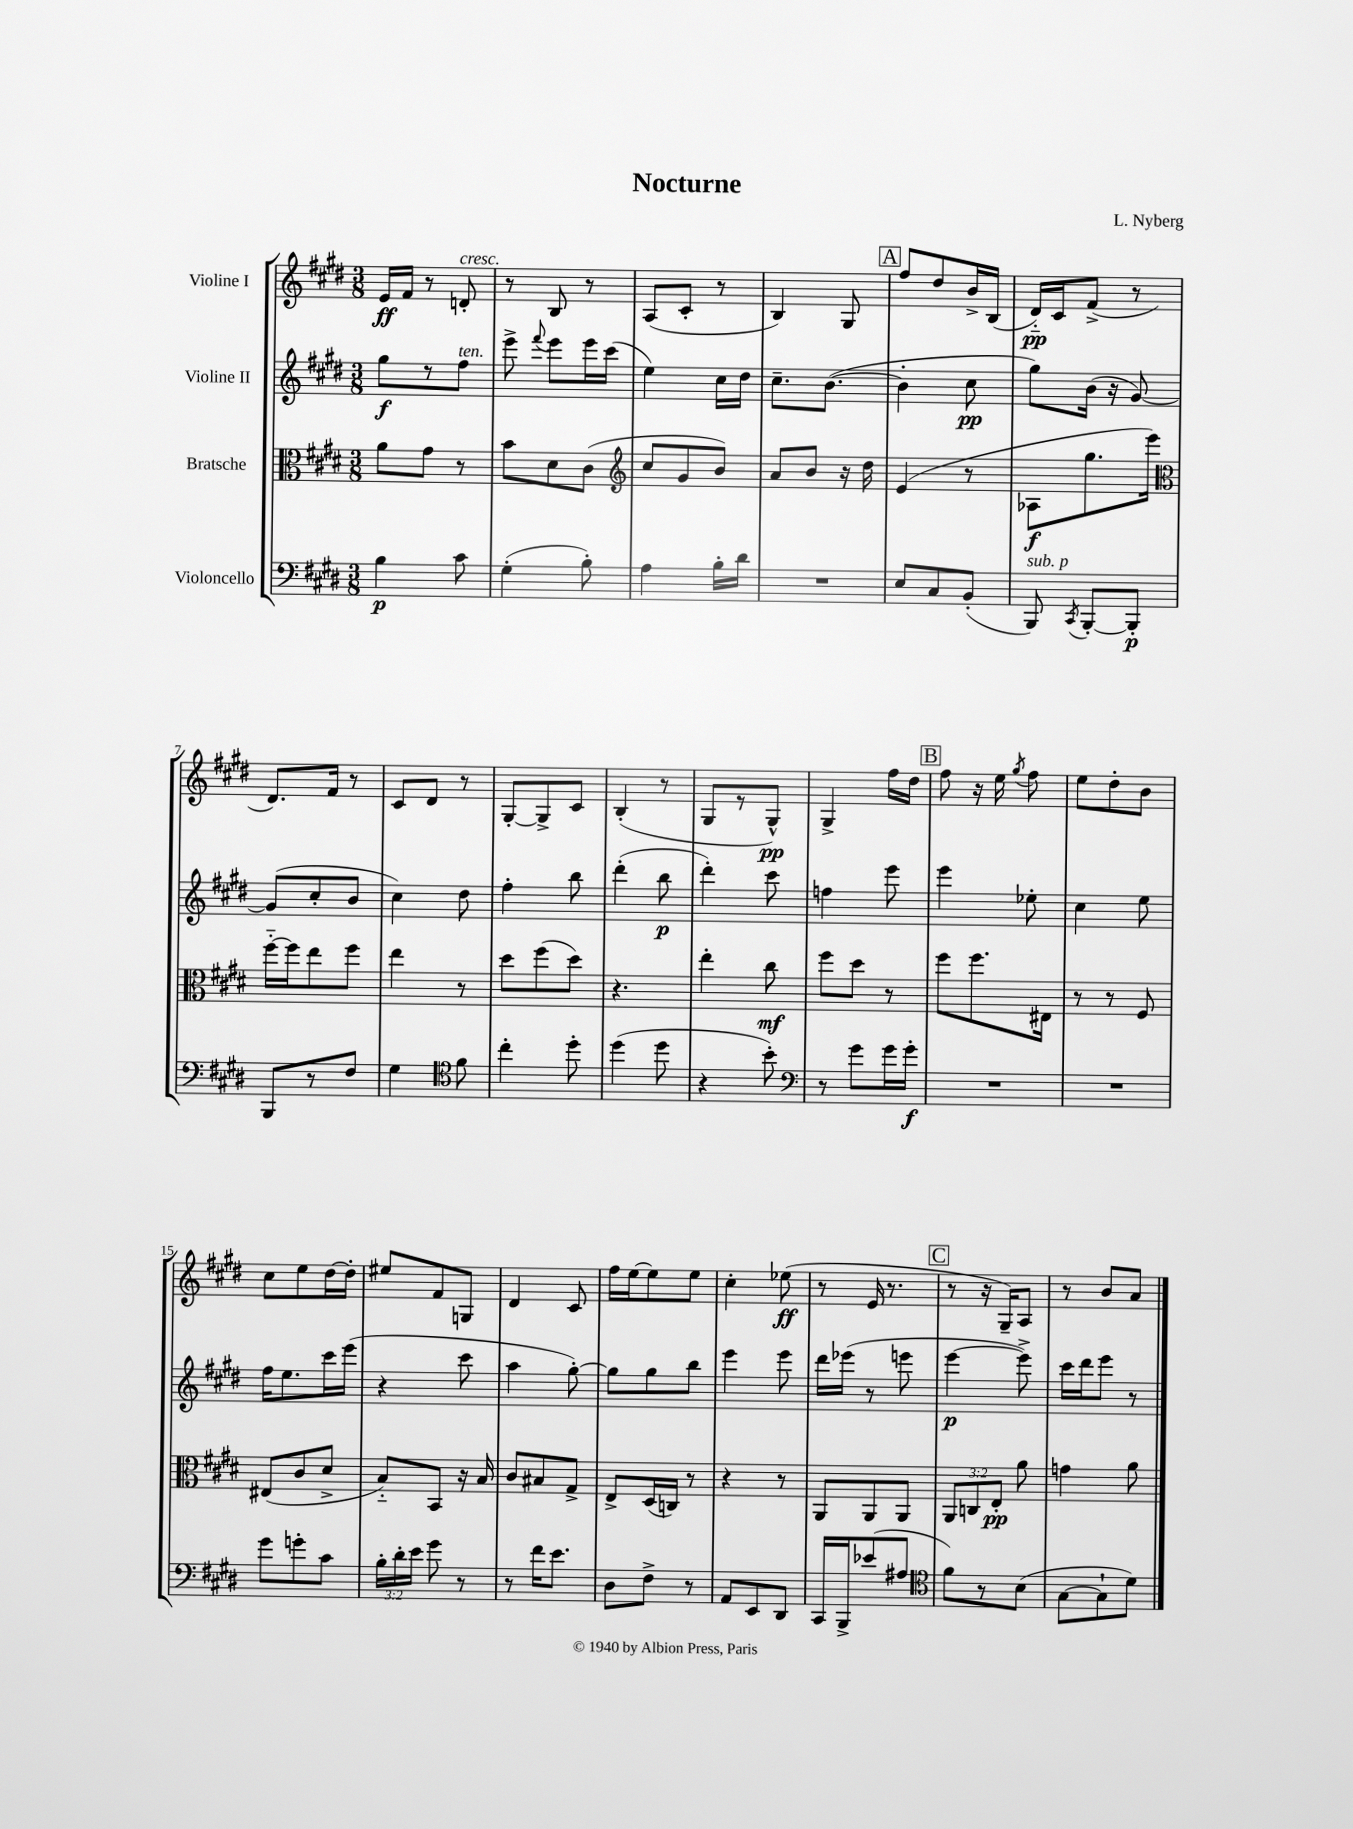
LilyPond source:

\header { title = "Nocturne" composer = "L. Nyberg" }
<<
\new StaffGroup <<
\new Staff = "s0" \with { instrumentName = "Violine I" } {
    \clef treble \key e \major \numericTimeSignature \time 3/8
    \autoBeamOff e'16[\ff fis'16] r8 d'8-.^\markup { \italic "cresc." } |
    r8 b8 r8 |
    a8[( cis'8]-. r8 |
    b4) gis8 |
    \mark \markup { \box "A" } fis''8[ dis''8 b'16-> b16]( |
    dis'16[-_\pp) cis'16 fis'8]->( r8 |
    dis'8.[) fis'16] r8 |
    cis'8[ dis'8] r8 |
    gis8[~-. gis8-> cis'8] |
    b4-.( r8 |
    gis8[ r8 gis8]-^\pp) |
    gis4-> fis''16[ dis''16] |
    \mark \markup { \box "B" } fis''8 r16 e''16 \acciaccatura { gis''8 } fis''8 |
    e''8[ dis''8-. b'8] |
    cis''8[ e''8 dis''16~ dis''16]-. |
    eis''8[ fis'8 g8] |
    dis'4 cis'8 |
    fis''16[ e''16~ e''8 e''8] |
    cis''4-. ees''8\ff( |
    r8 e'16 r8. |
    \mark \markup { \box "C" } r8 r16 gis16[--) a8] |
    r8 b'8[ a'8] \bar "|." |
}
\new Staff = "s1" \with { instrumentName = "Violine II" } {
    \clef treble \key e \major \numericTimeSignature \time 3/8
    \autoBeamOff gis''8[\f r8 fis''8]^\markup { \italic "ten." } |
    e'''8-> \appoggiatura { fis'''8 } e'''8[ e'''16 cis'''16]( |
    e''4) cis''16[ dis''16] |
    cis''8.[-- b'8.]~( |
    \mark \markup { \box "A" } b'4-. cis''8\pp |
    gis''8[) b'16]( r16 gis'8~) |
    gis'8[( cis''8-. b'8] |
    cis''4) dis''8 |
    fis''4-. b''8 |
    dis'''4-.( b''8\p |
    dis'''4-.) cis'''8 |
    f''4 e'''8 |
    \mark \markup { \box "B" } e'''4 ees''8-. |
    cis''4 e''8 |
    fis''16[ e''8. cis'''16 e'''16]( |
    r4 cis'''8 |
    a''4 gis''8~-.) |
    gis''8[ gis''8 b''8] |
    e'''4 e'''8 |
    dis'''16[ ees'''16]( r8 e'''8 |
    \mark \markup { \box "C" } e'''4~\p e'''8->) |
    cis'''16[ dis'''16 e'''8] r8 \bar "|." |
}
\new Staff = "s2" \with { instrumentName = "Bratsche" } {
    \clef alto \key e \major \numericTimeSignature \time 3/8 \override Staff.TupletNumber.text = #tuplet-number::calc-fraction-text
    \autoBeamOff a'8[ gis'8] r8 |
    b'8[ dis'8 cis'8]( |
    \clef treble cis''8[ gis'8 b'8]) |
    a'8[ b'8] r16 dis''16 |
    \mark \markup { \box "A" } e'4( r8 |
    aes8[\f gis''8. e'''16]) |
    \clef alto fis''16[~-_ fis''16 e''8 fis''8] |
    e''4 r8 |
    dis''8[ fis''8( dis''8]) |
    r4. |
    e''4-. cis''8\mf |
    fis''8[ dis''8] r8 |
    \mark \markup { \box "B" } fis''8[ fis''8. eis16] |
    r8 r8 fis8 |
    eis8[( cis'8 dis'8]-> |
    b8[-_) b,8] r16 b16 |
    cis'8[ bis8 gis8]-> |
    e8[-> dis16( c16]) r8 |
    r4 r8 |
    a,8[ a,8 a,8] |
    \mark \markup { \box "C" } \tuplet 3/2 { a,8[ c8 e8]-.\pp } a'8 |
    g'4 a'8 \bar "|." |
}
\new Staff = "s3" \with { instrumentName = "Violoncello" } {
    \clef bass \key e \major \numericTimeSignature \time 3/8 \override Staff.TupletNumber.text = #tuplet-number::calc-fraction-text
    \autoBeamOff b4\p cis'8 |
    gis4-.( b8-.) |
    a4 b16[-. dis'16] |
    R4. |
    \mark \markup { \box "A" } e8[ cis8 b,8]-.( |
    b,,8^\markup { \italic "sub. p" }) \acciaccatura { cis,8 } b,,8[~-. b,,8]-.\p |
    b,,8[ r8 fis8] |
    gis4 \clef tenor fis'8 |
    cis''4-. dis''8-. |
    dis''4( dis''8 |
    r4 b'8-.) |
    \clef bass r8 gis'8[ gis'16 gis'16]-.\f |
    \mark \markup { \box "B" } R4. |
    R4. |
    gis'8[ g'8-. cis'8] |
    \tuplet 3/2 { b16[-. dis'16-. e'16] } gis'8 r8 |
    r8 fis'16[ e'8.] |
    dis8[ fis8]-> r8 |
    a,8[ e,8 dis,8] |
    cis,16[ b,,16-> ees'8( ais8] |
    \mark \markup { \box "C" } \clef tenor fis'8[) r8 b8]( |
    gis8[~ gis8-! dis'8]) \bar "|." |
}
>>
>>
